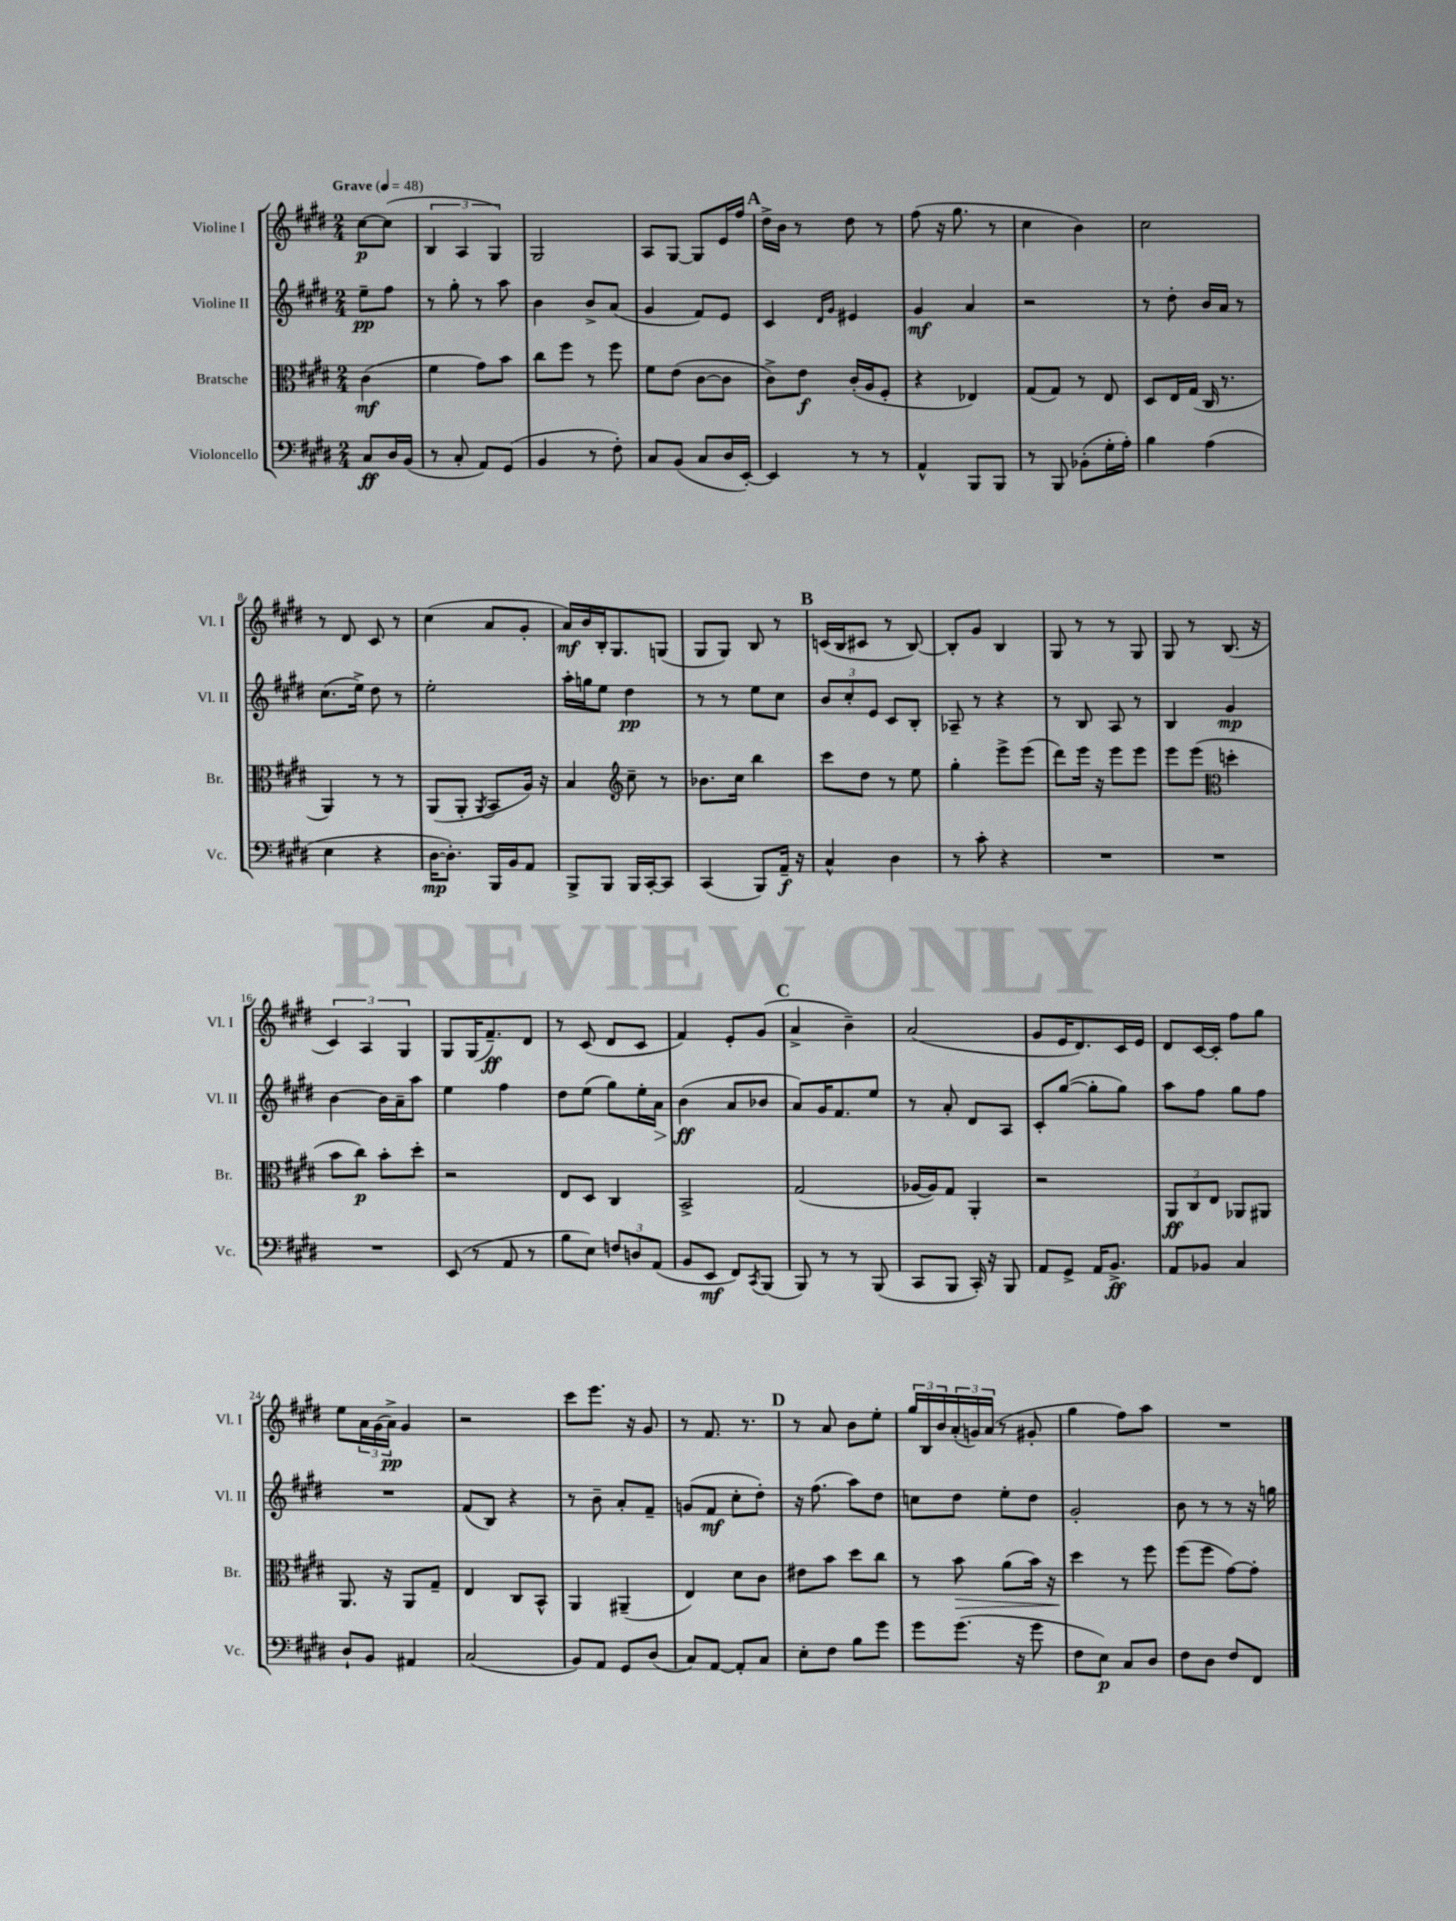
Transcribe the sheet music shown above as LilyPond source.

<<
\new StaffGroup <<
\new Staff = "s0" \with { instrumentName = "Violine I" shortInstrumentName = "Vl. I" } {
    \clef treble \key e \major \numericTimeSignature \time 2/4 \partial 4 \tempo "Grave" 4 = 48
    cis''8~\p cis''8( |
    \tuplet 3/2 { b4 a4 gis4) } |
    gis2 |
    a8 gis8~ gis8 e'16 fis''16 |
    \mark \markup { \bold "A" } dis''16-> b'16 r8 dis''8 r8 |
    fis''8( r16 gis''8. r8 |
    cis''4 b'4) |
    cis''2 |
    r8 dis'8 cis'8 r8 |
    cis''4( a'8 gis'8-. |
    a'16\mf) b'16 b16-. gis8. g8( |
    gis8 gis8) b8 r8 |
    \mark \markup { \bold "B" } c'16( b16 cis'8 r8 b8~) |
    b8-. gis'8 b4 |
    gis8 r8 r8 gis8 |
    gis8 r8 b8.( r16 |
    \tuplet 3/2 { cis'4) a4 gis4 } |
    gis8 gis16( fis'8.--\ff) dis'8 |
    r8 cis'8( dis'8 cis'8 |
    fis'4) e'8-. gis'8( |
    \mark \markup { \bold "C" } a'4-> b'4--) |
    a'2( |
    gis'8 e'16 dis'8.) cis'16 e'16 |
    dis'8 cis'16~ cis'16-. fis''8 gis''8 |
    e''8 \tuplet 3/2 { a'16 gis'16( a'16->\pp) } gis'4 |
    r2 |
    cis'''8 e'''8. r16 gis'8 |
    r8 fis'8. r8. |
    \mark \markup { \bold "D" } r8 a'8 b'8 e''8-. |
    \tuplet 3/2 { gis''16 b16 b'16 } \tuplet 3/2 { a'16-.( g'16) a'16( } r8 gis'8-. |
    gis''4 fis''8) a''8 |
    R2 \bar "|." |
}
\new Staff = "s1" \with { instrumentName = "Violine II" shortInstrumentName = "Vl. II" } {
    \clef treble \key e \major \numericTimeSignature \time 2/4 \partial 4
    e''8--\pp fis''8 |
    r8 gis''8-. r8 a''8 |
    b'4 b'8-> a'8( |
    gis'4 fis'8) e'8 |
    \mark \markup { \bold "A" } cis'4 \grace { dis'16 gis'16 } eis'4 |
    gis'4\mf a'4 |
    r2 |
    r8 dis''8-. b'16 a'16 r8 |
    cis''8.( e''16->) dis''8 r8 |
    e''2-. |
    a''16-. g''16 e''8 dis''4\pp |
    r8 r8 e''8 cis''8 |
    \mark \markup { \bold "B" } \tuplet 3/2 { b'8 cis''8-. e'8 } cis'8 b8-. |
    aes8-- r8 r4 |
    r8 b8 a8 r8 |
    b4 gis'4\mp |
    b'4~ b'16 a'16-- a''8 |
    e''4 fis''4 |
    dis''8 e''8( gis''8) e''16-. a'16\> |
    b'4\ff\!( a'8 bes'8 |
    \mark \markup { \bold "C" } a'8) gis'16 fis'8. e''8 |
    r8 a'8-. dis'8 a8 |
    cis'8-. gis''8~( gis''8-. gis''8) |
    a''8 fis''8 gis''8 fis''8 |
    R2 |
    fis'8( b8) r4 |
    r8 b'8-- a'8-. fis'8-- |
    g'8( fis'8\mf cis''8-. dis''8-.) |
    \mark \markup { \bold "D" } r16 fis''8.( a''8) dis''8 |
    c''8 dis''8 e''8-. dis''8 |
    gis'2-. |
    b'8 r8 r8 r16 g''16 \bar "|." |
}
\new Staff = "s2" \with { instrumentName = "Bratsche" shortInstrumentName = "Br." } {
    \clef alto \key e \major \numericTimeSignature \time 2/4 \partial 4
    cis'4\mf( |
    fis'4 gis'8) b'8 |
    cis''8 fis''8 r8 fis''8 |
    fis'8 e'8( cis'8~ cis'8 |
    \mark \markup { \bold "A" } cis'8->) e'8\f cis'16-.( a16 fis8-. |
    r4 ees4) |
    gis8( gis8) r8 e8 |
    dis8 e16 gis16( cis16 r8. |
    a,4) r8 r8 |
    a,8( a,8-. \acciaccatura { a,8 } b,8 a16) r16 |
    b4 \clef treble cis''8-- r8 |
    bes'8. cis''16 b''4 |
    \mark \markup { \bold "B" } cis'''8 dis''8 r8 e''8 |
    gis''4-. e'''8-> e'''8( |
    dis'''8) e'''16 r16 e'''8 e'''8 |
    e'''8 e'''8( \clef alto d''4-. |
    b'8 cis''8\p) b'8-. dis''8-. |
    r2 |
    e8 dis8 cis4 |
    b,2-> |
    \mark \markup { \bold "C" } gis2( |
    aes16~ aes16) gis8 a,4-. |
    r2 |
    \tuplet 3/2 { a,8\ff cis8 e8 } aes,8 ais,8 |
    a,8. r16 a,8 gis8-- |
    e4 cis8 b,8-^ |
    a,4 ais,4--( |
    e4) dis'8 cis'8 |
    \mark \markup { \bold "D" } eis'8 b'8 dis''8 cis''8 |
    r8 b'8\> a'8( b'16) r16 |
    dis''4\! r8 fis''8 |
    fis''8( fis''8 gis'8~) gis'8-. \bar "|." |
}
\new Staff = "s3" \with { instrumentName = "Violoncello" shortInstrumentName = "Vc." } {
    \clef bass \key e \major \numericTimeSignature \time 2/4 \partial 4
    cis8\ff dis16 b,16( |
    r8 cis8-. a,8) gis,8( |
    b,4 r8 fis8-.) |
    cis8 b,8( cis8 dis16 e,16~-.) |
    \mark \markup { \bold "A" } e,4 r8 r8 |
    a,4-^ b,,8 b,,8 |
    r8 b,,8 bes,8-.( gis16-. a16-.) |
    b4 a4( |
    e4 r4 |
    dis16~\mp dis8.-.) b,,16 b,16 a,8 |
    b,,8-> b,,8 b,,16 cis,16~-. cis,8 |
    cis,4( b,,8) a,16--\f r16 |
    \mark \markup { \bold "B" } cis4-^ dis4 |
    r8 cis'8-. r4 |
    R2 |
    R2 |
    R2 |
    e,8( r8 a,8 r8 |
    b8 e8) \tuplet 3/2 { f8 d8 a,8( } |
    b,8 e,8\mf fis,8) \acciaccatura { cis,8 } b,,8( |
    \mark \markup { \bold "C" } b,,8) r8 r8 b,,8( |
    cis,8 b,,8 cis,16-.) r16 b,,8 |
    a,8 gis,8-> a,16 b,8.->\ff |
    a,8 bes,8 cis4 |
    dis8-! b,8 ais,4 |
    cis2( |
    b,8) a,8 gis,8 dis8( |
    cis8) a,8~ a,8-. cis8 |
    \mark \markup { \bold "D" } e8-. fis8 b8 gis'8 |
    gis'8 gis'8.( r16 gis'8 |
    fis8 e8\p) cis8 dis8 |
    fis8 dis8 fis8 fis,8 \bar "|." |
}
>>
>>
